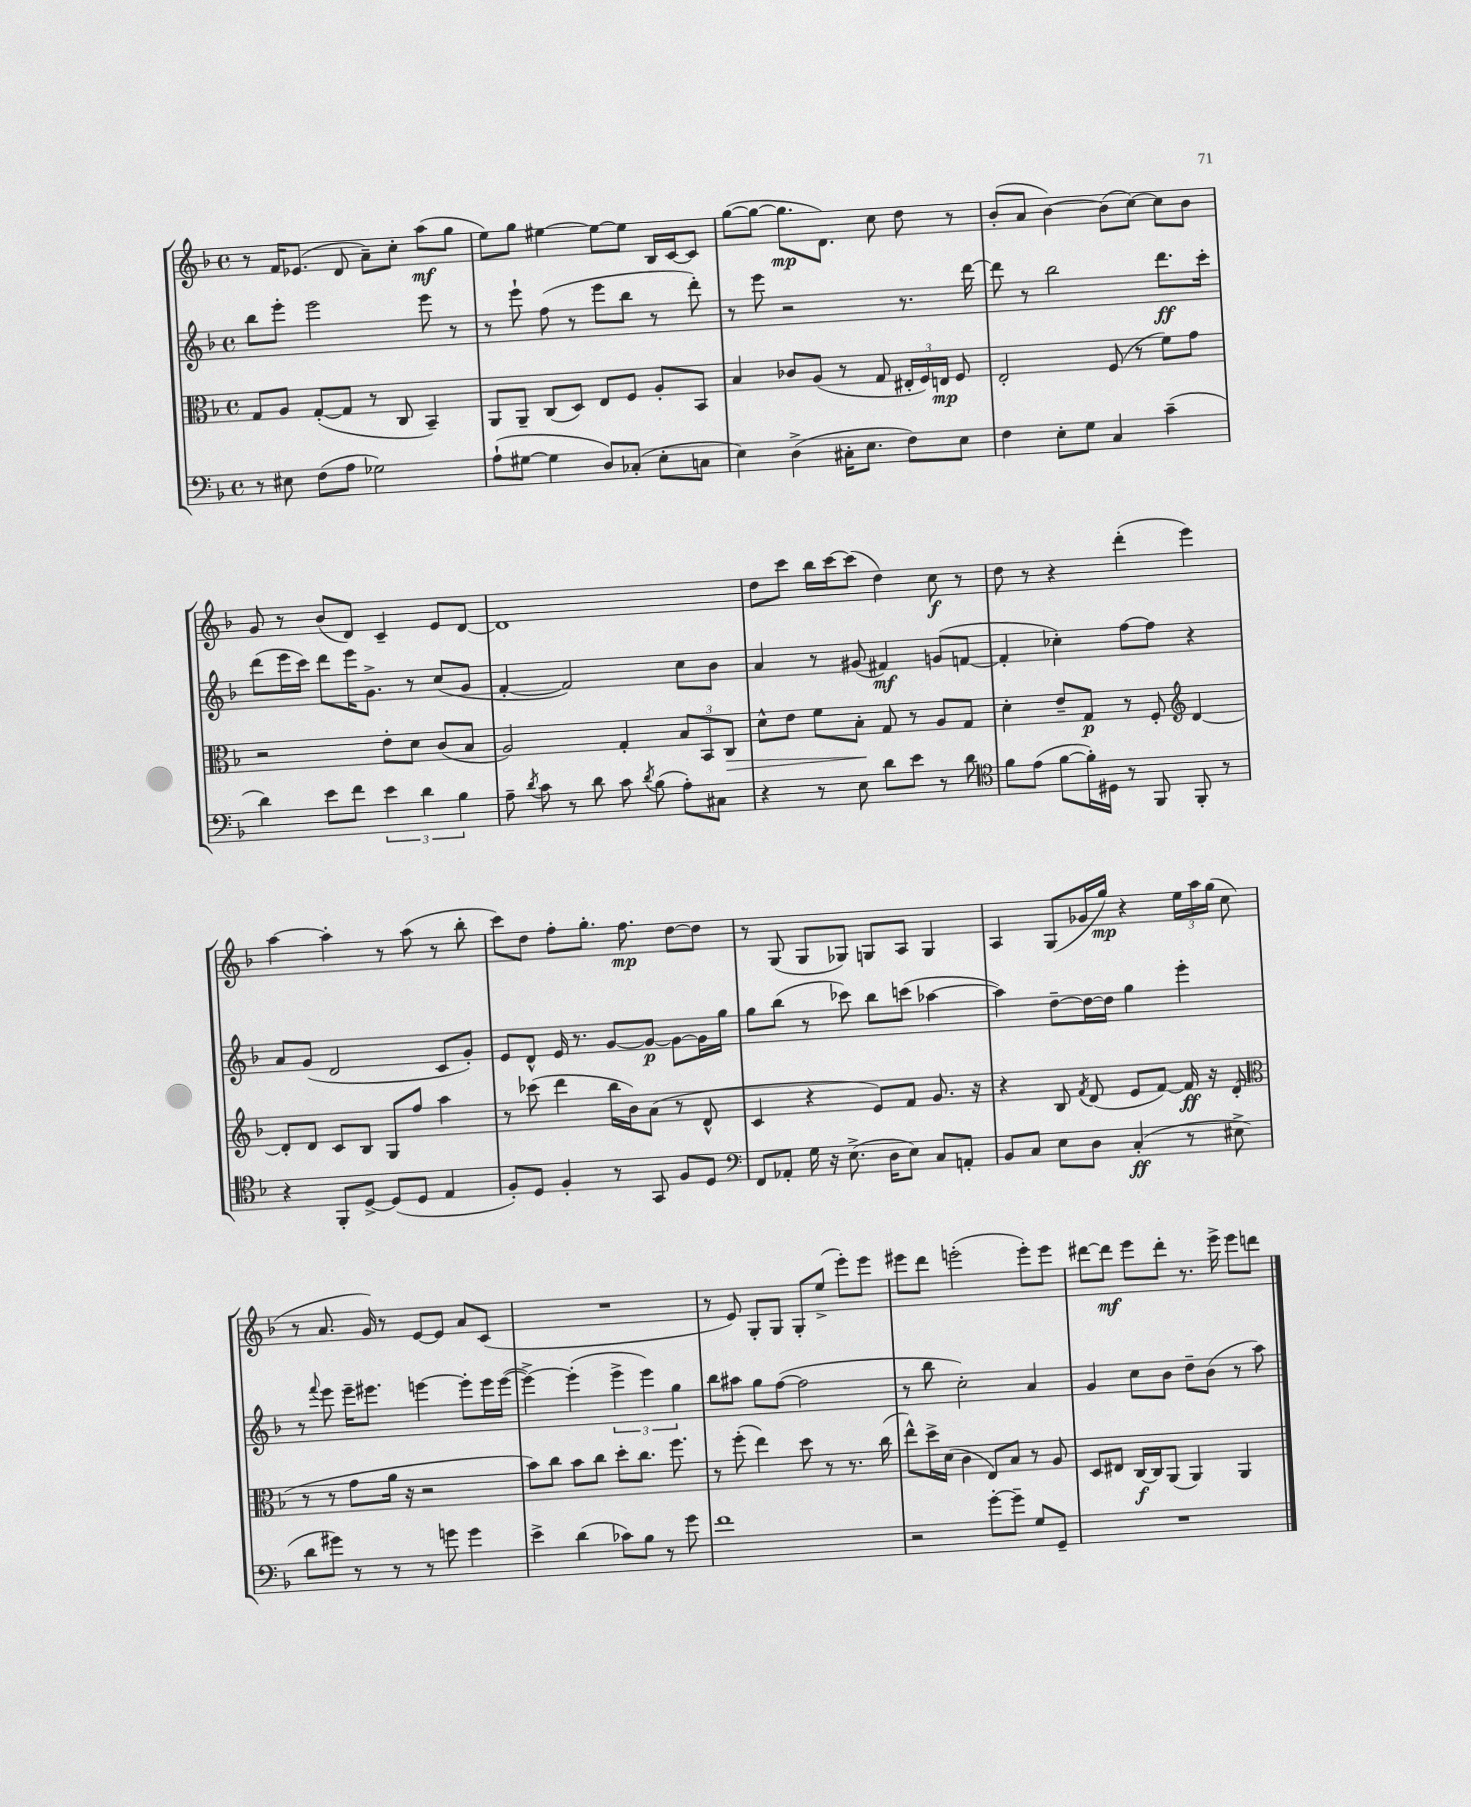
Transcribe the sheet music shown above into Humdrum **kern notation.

**kern	**kern	**kern	**kern
*staff4	*staff3	*staff2	*staff1
*clefF4	*clefC3	*clefG2	*clefG2
*k[b-]	*k[b-]	*k[b-]	*k[b-]
*M4/4	*M4/4	*M4/4	*M4/4
*met(c)	*met(c)	*met(c)	*met(c)
8r	8G/L	8bb-\L	8r
8E#\	8A/J	8eee'\J	16f/LK
.	.	.	(8.e-/J
(8F\L	([8G'/L	2eee\	.
8A\J	8G/]J	.	8d/
2G-\)	8r	.	8a~\L)
.	8C/	.	8cc'\J
.	4BB-~/)	8eee\	(8aa\L
.	.	8r	8gg\J
=	=	=	=
(8A`\L	8AA/L	8r	8ee\L)
[8G#\J	8AA~/J	8eee`\	8gg\J
4G#\]	(8C/L	(8ff\	[4ee#\
.	8D/J)	8r	.
8D/L)	8E/L	8eee\L	8ee#\_L
(8C-'/J	8F/J	8bb-\J	8ee#\]J
8E'\L	8A'/L	8r	16B-/LL
.	.	.	[16c/J
8C\J	8BB-/J	8ddd'\)	8c/]J
=	=	=	=
4E\)	4B-/	8r	([8gg\L
.	.	8eee\	8gg\_J
(4D^\	8c-/L	2r	8.gg\]L
.	(8A/J	.	.
.	.	.	8.d\J)
16C#'\LK	8r	.	.
8.E\J	.	.	.
.	8G/	.	8cc\
8F\L)	24E#'/LL	8.r	8dd\
.	24F/)	.	.
.	24E/JJ	.	.
8E\J	8F/	.	8r
.	.	[16ddd\	.
=	=	=	=
4F\	2E'/	8ddd\]	(8b-'/L
.	.	8r	8a/J
8E'\L	.	2bb-\	[4b-\)
8G\J	.	.	.
4C/	(8F/	.	(8b-\]L
.	8r	.	[8cc\J)
(4c~\	8f\L)	8.ddd\L	8cc\]L
.	8g\J	.	8b-\J
.	.	16ccc'\Jk	.
=	=	=	=
4d\)	2r	(8ddd\L	8g/
.	.	16eee\L	8r
.	.	16ccc\JJ)	.
8e\L	.	8ddd\L	(8b-/L
8f\J	.	16eee\K	8d/J)
.	.	8.g^\J	.
6e\	8e'\L	.	4c~/
.	8d\J	8r	.
6d\	.	.	.
.	(8c/L	(8cc/L	8e/L
6B-\	.	.	.
.	8B-/J	8g/J	[8d/J
=	=	=	=
8A~\	2A/)	[4f'/	1d]
8qd/	.	.	.
8c\	.	.	.
8r	.	2f/])	.
8d\	.	.	.
8c\	4G'/	.	.
8qd/	.	.	.
(8B-\	.	.	.
8A'\L)	12B-/L	8cc\L	.
.	12BB-/	.	.
8C#\J	.	8b-\J	.
.	12C/J	.	.
=	=	=	=
4r	8d^^\L	4a/	8dd\L
.	8e\J	.	8ccc\J
8r	8f\L	8r	16bb-\LL
.	.	.	[16ccc\J
8E\	8B-'\J	(8g#/	(8ccc\]J
8d\L	8G/	4f#/)	4dd\)
8e\J	8r	.	.
8r	8A/L	(8g/L	8cc\
8d\	8G/J	[8f/J	8r
=	=	=	=
*clefC4	*	*	*
8f\L	4d'\	4f'/]	8dd\
(8e\J	.	.	8r
[8f\L	8e~/L	4cc-'\)	4r
16f'\]L)	8G/J	.	.
16D#\JJ	.	.	.
8r	8r	[8ff\L	(4ddd'\
8FF/	8F'/	8ff\]J	.
*	*clefG2	*	*
8FF'/	[4d/	4r	4eee\)
8r	.	.	.
=	=	=	=
4r	8d'/]L	8a/L	[4aa\
.	8d/J	(8g/J	.
8FF'/L	8c/L	2d/	4aa'\]
[8D^/J	8B-/J	.	.
(8D/]L	8G/L	.	8r
8D/J	8ff/J	.	(8aa\
4E/	4aa\	8c/L	8r
.	.	8g'/J)	8bb-'\
=	=	=	=
8F'/L)	8r	8e/L	8ccc\L)
8D/J	(8ccc-\	8d^^/J	8dd\J
4F'/	4ddd\	16e/	8ff'\L
.	.	8.r	.
.	.	.	8.gg'\J
8r	16bb-\LL	[8g/L	.
.	16b-\J)	.	8.ff\
8GG/	(8a\J	8g/_J	.
8F/L	8r	8g\_L	[8dd\L
8D/J	8d^^/	16g\]L	8dd\]J
.	.	16gg\JJ	.
=	=	=	=
*clefF4	*	*	*
8FF/L	4c/	8gg\L	8r
8AA-'/J	.	(8bb-\J	(8G/
16G\	4r	8r	8G/L
16r	.	.	.
(8.E^\	.	8ccc-\)	8G-/J)
.	8e/L)	8bb-\L	8G/L
16D\LK	.	.	.
8E\J)	8f/J	(8ccc\J	8A/J
8C/L	8.g/	[4aa-\	4G/
8AA'/J	.	.	.
.	16r	.	.
=	=	=	=
8BB-/L	4r	4aa-\])	4A/
8C/J	.	.	.
8E\L	8B-/	[8dd~\L	(8G/L
.	8qf/	.	.
8D\J	(8d/	16dd\_L	16g-/L
.	.	16dd\]JJ	16gg/JJ)
(4C'/	8e/L	4gg\	4r
.	[8f/J)	.	.
8r	16f/]	4eee'\	24ee\LL
.	.	.	24aa\
.	16r	.	.
.	.	.	(24gg\JJ
8E#^\	(8d'/	.	8cc\
=	=	=	=
*	*clefC3	*	*
8d\L	8r	8r	8r
.	.	8qqfff/	.
8g#\J)	8r	8eee\	8.a/
8r	8g\L	16eee~\LK	.
.	.	8.eee#\J	16g/)
8r	16a\Jk	.	8r
.	16r	.	.
8r	2r	[4eee\	[8e/L
8g\	.	.	8e/]J
4g\	.	8eee'\]L	8a/L
.	.	16eee\L	(8c/J
.	.	([16eee\JJ	.
=	=	=	=
4e^\	8b-\L)	4eee^\_)	1r
.	8cc\J	.	.
(4d\	8b-\L	(4eee'\]	.
.	8cc\J	.	.
8c-\L)	8dd'\L	6eee^\	.
8B-\J	8.cc\J	.	.
.	.	6eee\)	.
8r	.	.	.
.	8.ff\	.	.
.	.	6gg\	.
8g\	.	.	.
=	=	=	=
1f	8r	8bb-\L	8r
.	(8ff'\	8aa#\J	8e/)
.	4ee\)	8gg\L	8G'/L
.	.	([8ff\J	8G/J
.	8dd\	2ff\]	8G'/L
.	8r	.	(8ee^/J
.	8.r	.	8eee'\L)
.	.	.	8eee\J
.	(16cc\	.	.
=	=	=	=
2r	8ee^^\L)	8r	8eee#\L
.	16dd^\L	8bb-\	8ddd\J
.	(16d\JJ	.	.
.	4c\	2cc'\)	(2eee'\
[8g'\L	8E/L)	.	.
8g~\]J	8B-/J	.	.
8G/L	8r	4a/	8eee'\L)
8GG~/J	8A/	.	8eee\J
=	=	=	=
1r	8D/L	4g/	[8ddd#\L
.	8E#/J	.	8ddd#\]J
.	[16C/LL	8cc\L	8eee\L
.	16C/]J	.	.
.	(8AA/J	8b-\J	8ddd#'\J
.	4AA/)	8dd~\L	8.r
.	.	(8b-\J	.
.	.	.	16eee^\
.	4AA/	8r	8eee\L
.	.	8aa\)	8ddd\J
==	==	==	==
*-	*-	*-	*-
